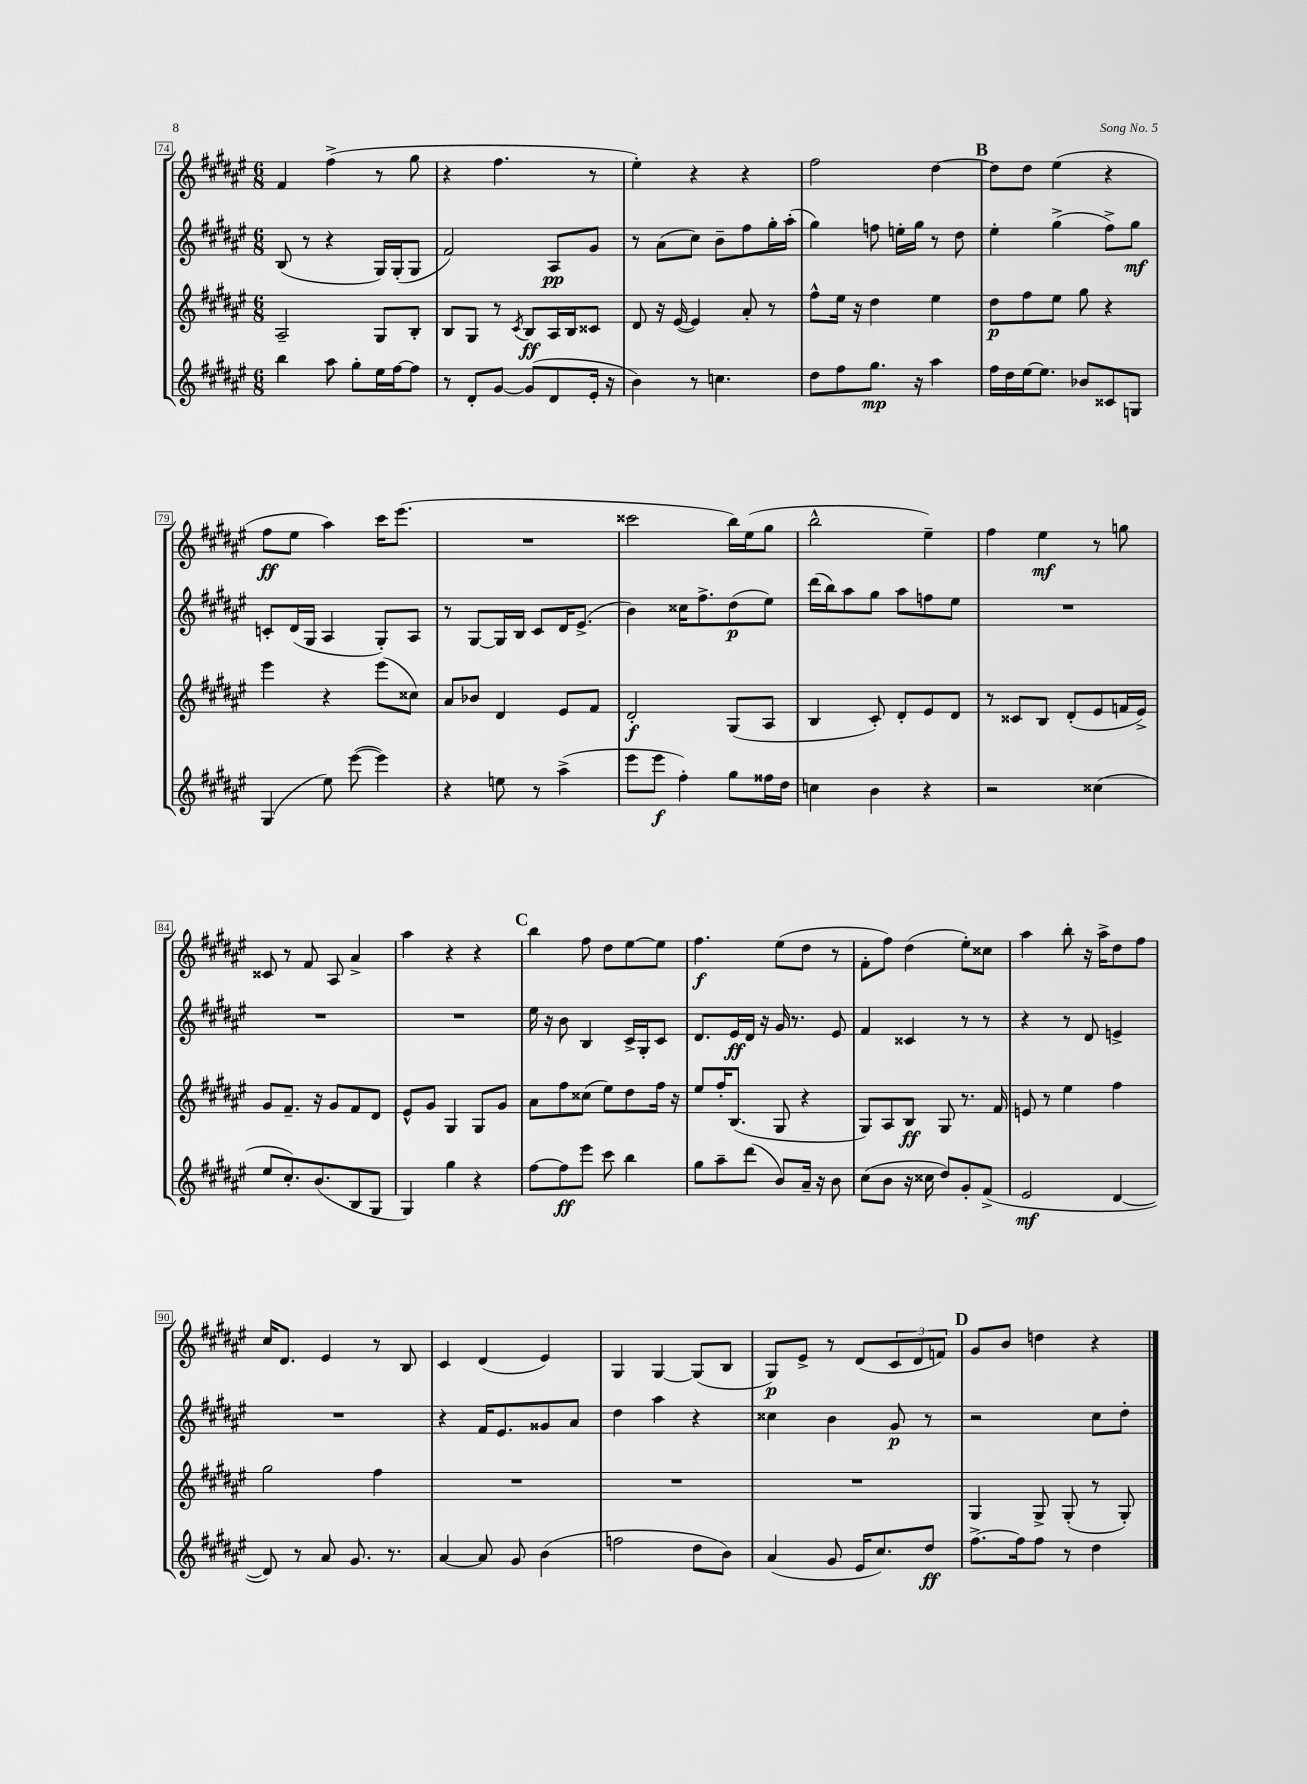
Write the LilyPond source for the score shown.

<<
\new StaffGroup <<
\new Staff = "s0" {
    \clef treble \key fis \major \numericTimeSignature \time 6/8
    fis'4 fis''4->( r8 gis''8 |
    r4 fis''4. r8 |
    eis''4-.) r4 r4 |
    fis''2 dis''4~ |
    \mark \markup { \bold "B" } dis''8 dis''8 eis''4( r4 |
    fis''8\ff eis''8 ais''4) cis'''16 eis'''8.( |
    R2. |
    cisis'''2 b''16) eis''16( gis''8 |
    b''2-^ eis''4--) |
    fis''4 eis''4\mf r8 g''8 |
    cisis'8 r8 fis'8 ais8 ais'4-> |
    ais''4 r4 r4 |
    \mark \markup { \bold "C" } b''4 fis''8 dis''8 eis''8~ eis''8 |
    fis''4.\f eis''8( dis''8 r8 |
    fis'8-. fis''8) dis''4( eis''8-.) cisis''8 |
    ais''4 b''8-. r16 ais''16-> dis''8 fis''8 |
    cis''16 dis'8. eis'4 r8 b8 |
    cis'4 dis'4( eis'4) |
    gis4 gis4~ gis8( b8 |
    gis8\p) eis'8-> r8 dis'8( \tuplet 3/2 { cis'8 dis'8 f'8) } |
    \mark \markup { \bold "D" } gis'8 b'8 d''4 r4 \bar "|." |
}
\new Staff = "s1" {
    \clef treble \key fis \major \numericTimeSignature \time 6/8
    b8( r8 r4 gis16) gis16-.( gis8 |
    fis'2) ais8\pp gis'8 |
    r8 ais'8( cis''8) b'8-- fis''8 gis''16-. ais''16-.( |
    gis''4) f''8 e''16-. gis''16 r8 dis''8 |
    \mark \markup { \bold "B" } eis''4-. gis''4->( fis''8->) gis''8\mf |
    c'8-. dis'16( gis16 ais4 gis8-.) ais8 |
    r8 gis8~ gis16 b16 cis'8 dis'16 eis'8.->( |
    b'4) cisis''16 fis''8.-> dis''8\p( eis''8) |
    dis'''16( b''16) ais''8 gis''8 ais''8 f''8 eis''8 |
    R2. |
    R2. |
    R2. |
    \mark \markup { \bold "C" } eis''16 r16 b'8 b4 cis'16-> gis16-. cis'8 |
    dis'8. eis'16\ff dis'16 r16 gis'16 r8. eis'8 |
    fis'4 cisis'4 r8 r8 |
    r4 r8 dis'8 e'4-> |
    R2. |
    r4 fis'16 eis'8. gisis'8 ais'8 |
    dis''4 ais''4 r4 |
    cisis''4 b'4 gis'8\p r8 |
    \mark \markup { \bold "D" } r2 cis''8 dis''8-. \bar "|." |
}
\new Staff = "s2" {
    \clef treble \key fis \major \numericTimeSignature \time 6/8
    ais2-- gis8 b8-. |
    b8 gis8 r8 \acciaccatura { cis'8 } b8\ff ais16 b16 cisis'8 |
    dis'8 r16 eis'16~( eis'4) ais'8-. r8 |
    fis''8-^ eis''16 r16 dis''4 eis''4 |
    \mark \markup { \bold "B" } dis''8\p fis''8 eis''8 gis''8 r4 |
    eis'''4 r4 eis'''8( cisis''8) |
    ais'8 bes'8 dis'4 eis'8 fis'8 |
    dis'2-.\f gis8( ais8 |
    b4 cis'8-.) dis'8-. eis'8 dis'8 |
    r8 cisis'8 b8 dis'8-.( eis'8 f'16 eis'16->) |
    gis'8 fis'8.-- r16 gis'8 fis'8 dis'8 |
    eis'8-^ gis'8 gis4 gis8 gis'8 |
    \mark \markup { \bold "C" } ais'8 fis''8 cisis''8( eis''8) dis''8 fis''16 r16 |
    eis''8 fis''16-. b8.( gis8 r4 |
    gis8) ais8 b8\ff gis8 r8. fis'16 |
    e'8 r8 eis''4 fis''4 |
    gis''2 fis''4 |
    R2. |
    R2. |
    R2. |
    \mark \markup { \bold "D" } gis4 gis8-> gis8-.( r8 gis8-.) \bar "|." |
}
\new Staff = "s3" {
    \clef treble \key fis \major \numericTimeSignature \time 6/8
    b''4 ais''8 gis''8-. eis''16 fis''16~ fis''8 |
    r8 dis'8-. gis'8~ gis'8( dis'8 eis'16-. r16 |
    b'4) r8 c''4. |
    dis''8 fis''8 gis''8.\mp r16 ais''4 |
    \mark \markup { \bold "B" } fis''16 dis''16 eis''16~ eis''8. bes'8 cisis'8 g8 |
    gis4( eis''8) eis'''8~( eis'''4) |
    r4 e''8 r8 ais''4->( |
    eis'''8 eis'''8\f fis''4-.) gis''8 fisis''16 dis''16 |
    c''4 b'4 r4 |
    r2 cisis''4( |
    eis''8 cis''8.-.) b'8.( b8 gis8 |
    gis4) gis''4 r4 |
    \mark \markup { \bold "C" } fis''8~ fis''8\ff eis'''8 cis'''8 b''4 |
    gis''8 ais''8-- dis'''8( b'8) ais'16-- r16 b'8 |
    cis''8( b'8 r16 cisis''16 dis''8) gis'8-. fis'8->( |
    eis'2\mf dis'4~ |
    dis'8) r8 ais'8 gis'8. r8. |
    ais'4~ ais'8 gis'8 b'4( |
    f''2 dis''8 b'8) |
    ais'4( gis'8 eis'16 cis''8.) dis''8\ff |
    \mark \markup { \bold "D" } fis''8.~-> fis''16 fis''8 r8 dis''4 \bar "|." |
}
>>
>>
\layout { \context { \Score currentBarNumber = #74 \override BarNumber.stencil = #(make-stencil-boxer 0.1 0.3 ly:text-interface::print) } }
